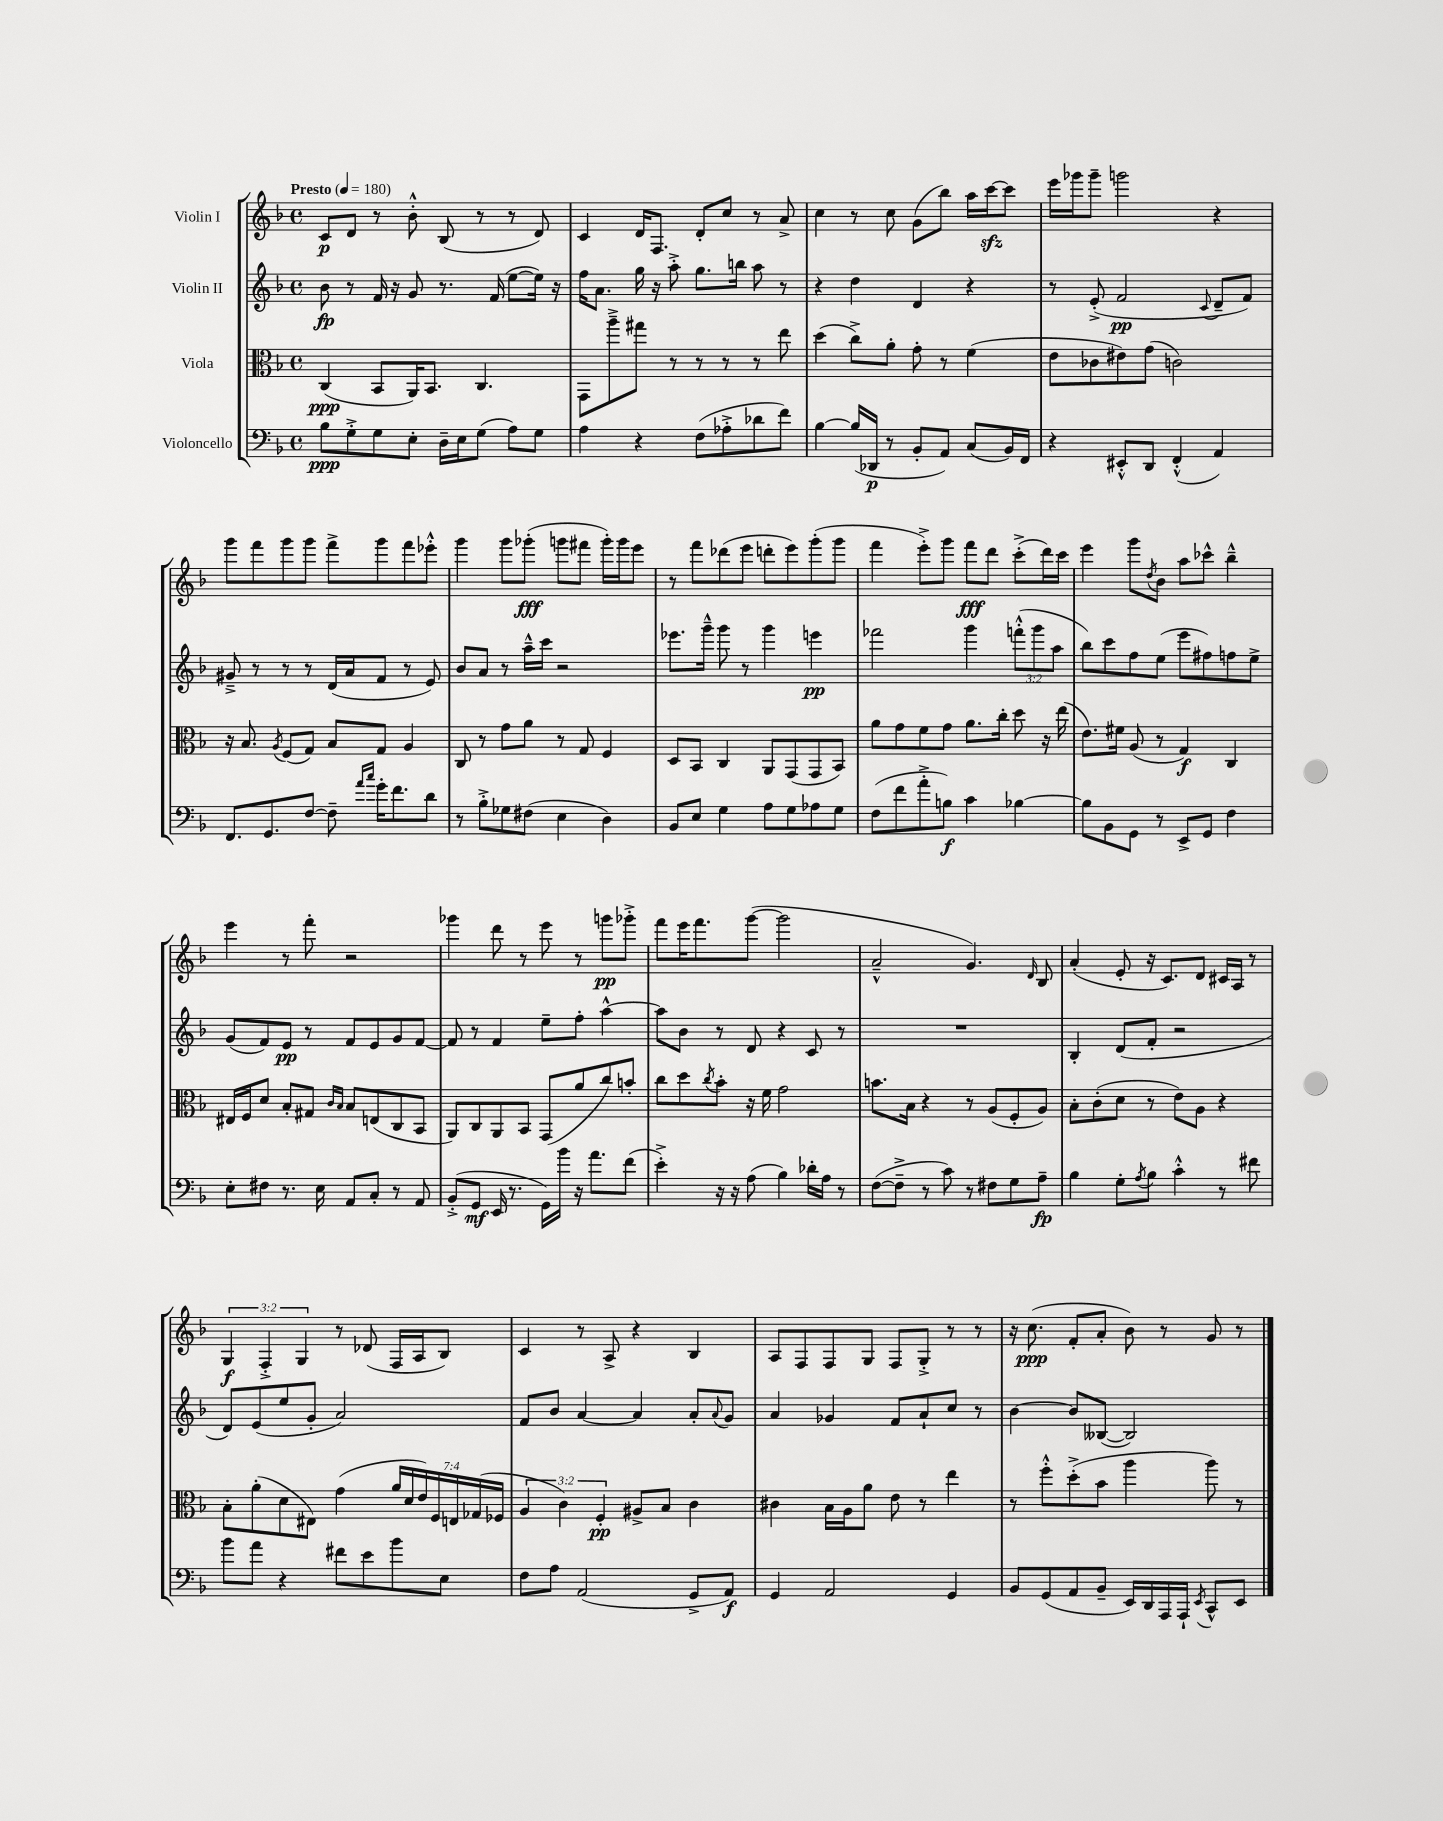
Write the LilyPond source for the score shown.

<<
\new StaffGroup <<
\new Staff = "s0" \with { instrumentName = "Violin I" } {
    \clef treble \key f \major \defaultTimeSignature \time 4/4 \override Staff.TupletNumber.text = #tuplet-number::calc-fraction-text \tempo "Presto" 4 = 180
    c'8\p d'8 r8 bes'8-.-^ bes8( r8 r8 d'8) |
    c'4 d'16 f8. d'8-. c''8 r8 a'8-> |
    c''4 r8 c''8 g'8( bes''8) a''16 c'''16~\sfz c'''8 |
    e'''16 ges'''16 ges'''8-- g'''2 r4 |
    g'''8 f'''8 g'''8 g'''8 f'''8-> g'''8 f'''8 ees'''8-.-^ |
    g'''4 g'''8 ges'''8-.\fff( g'''8 fis'''8 g'''16-.) g'''16 e'''8 |
    r8 f'''8 des'''8( e'''8 d'''8-. e'''8) g'''8-.( g'''8 |
    f'''4 e'''8-.->) g'''8 f'''8\fff d'''8 c'''8-.->( d'''16) c'''16 |
    e'''4 g'''8 \acciaccatura { d''8 } bes'8 a''8 ces'''8-^ bes''4---^ |
    e'''4 r8 f'''8-. r2 |
    ges'''4 d'''8 r8 e'''8 r8 g'''8\pp ges'''8-.-> |
    f'''8 e'''16 f'''8. g'''8~( g'''2 |
    a'2---^ g'4.) \grace { d'16 } bes8 |
    a'4-.( e'8-. r16 c'8.) d'8 cis'16 a16 r8 |
    \tuplet 3/2 { g4\f f4-.-> g4 } r8 des'8( f16 a16 bes8) |
    c'4 r8 a8-> r4 bes4 |
    a8 f8 f8 g8 f8 g8-.-> r8 r8 |
    r16 c''8.\ppp( f'8-. a'8-. bes'8) r8 g'8 r8 \bar "|." |
}
\new Staff = "s1" \with { instrumentName = "Violin II" } {
    \clef treble \key f \major \defaultTimeSignature \time 4/4 \override Staff.TupletNumber.text = #tuplet-number::calc-fraction-text
    bes'8\fp r8 f'16 r16 g'8 r8. f'16( e''8~ e''16) r16 |
    f''16 a'8. g''16 r16 a''8-.-> g''8. b''16 a''8 r8 |
    r4 d''4 d'4 r4 |
    r8 e'8-.->( f'2\pp \appoggiatura { c'8 } d'8-- f'8) |
    gis'8---> r8 r8 r8 d'16( a'16 f'8 r8 e'8) |
    bes'8 a'8 r8 a''16---^ c'''16 r2 |
    ees'''8. g'''16---^ g'''8 r8 g'''4 e'''4\pp |
    fes'''2 g'''4 \tuplet 3/2 { f'''8-.-^( g'''8 a''8 } |
    bes''8) c'''8 f''8 e''8( e'''8 fis''8) f''8 e''8-> |
    g'8( f'8) e'8\pp r8 f'8 e'8 g'8 f'8~ |
    f'8 r8 f'4 e''8-- f''8-. a''4~-^ |
    a''8 bes'8 r8 d'8 r4 c'8 r8 |
    R1 |
    bes4-. d'8( f'8-. r2 |
    d'8) e'8( e''8 g'8-. a'2) |
    f'8 bes'8 a'4~ a'4 a'8-. \appoggiatura { a'8 } g'8 |
    a'4 ges'4 f'8 a'8-! c''8 r8 |
    bes'4~ bes'8 beses8~( beses2) \bar "|." |
}
\new Staff = "s2" \with { instrumentName = "Viola" } {
    \clef alto \key f \major \defaultTimeSignature \time 4/4 \override Staff.TupletNumber.text = #tuplet-number::calc-fraction-text
    c4\ppp( bes,8 a,16) bes,8. c4. |
    g,8 a''8---> gis''8 r8 r8 r8 r8 e''8 |
    d''4( c''8->) a'8-. g'8-. r8 f'4( |
    e'8 ces'8 eis'8) g'8( c'2) |
    r16 bes8. \acciaccatura { a8 } f8( g8) bes8 g8 a4 |
    c8 r8 g'8 a'8 r8 g8 f4 |
    d8 bes,8 c4 a,8 g,8( g,8 bes,8) |
    a'8 g'8 f'8 g'8 a'8. c''16-. d''8 r16 e''16( |
    e'8.) fis'16 a8( r8 g4\f) c4 |
    eis16 f16 d'8 bes8-. gis8 \grace { c'16 bes16 } bes8 e8( c8 bes,8 |
    a,8) c8 a,8 bes,8 g,8( a'8 c''8) b'8-. |
    c''8 d''8 \acciaccatura { c''8 } bes'8-. r16 f'16 g'2 |
    b'8. bes16 r4 r8 a8( f8-. a8) |
    bes8-. c'8-.( d'8 r8 e'8) a8 r4 |
    bes8-. a'8-.( d'8 eis8) g'4( \tuplet 7/4 { a'16 d'16 e'16) f16 e16 ges16( fes16 } |
    \tuplet 3/2 { a4 c'4) f4-.\pp } ais8-> bes8 c'4 |
    cis'4 bes16 a16 a'8 e'8 r8 e''4 |
    r8 f''8-.-^ d''8-.->( bes'8 a''4 a''8) r8 \bar "|." |
}
\new Staff = "s3" \with { instrumentName = "Violoncello" } {
    \clef bass \key f \major \defaultTimeSignature \time 4/4
    bes8\ppp g8-.-> g8 e8-. d16-- e16 g8( a8) g8 |
    a4 r4 f8( aes8-.-> des'8 f'8) |
    bes4~ bes16( des,16\p r8 bes,8-. a,8) c8( bes,16) f,16 |
    r4 eis,8-.-^ d,8 f,4-.-^( a,4) |
    f,8. g,8. f8~ f8-- \grace { a'16 c''16 } g'16-. f'8. d'8 |
    r8 bes8-.-> ges8 fis8( e4 d4) |
    bes,8 e8 g4 a8 g8 aes8 g8 |
    f8( f'8 a'8-.-> b8\f) c'4 bes4~ |
    bes8 bes,8 g,8 r8 e,8-> g,8 f4 |
    e8-. fis8 r8. e16 a,8 c8-. r8 a,8 |
    bes,8-.->( g,8\mf e,16 r8. g,16) bes'16 r16 a'8. f'8( |
    e'4-.->) r16 r16 a8( bes4) des'16-. a16 r8 |
    f8~( f8---> r8 c'8) r8 fis8 g8 a8--\fp |
    bes4 g8-. \acciaccatura { a8 } bes8 c'4-.-^ r8 fis'8 |
    bes'8 a'8 r4 fis'8 e'8 bes'8 e8 |
    f8 a8 a,2( g,8-> a,8\f) |
    g,4 a,2 g,4 |
    bes,8 g,8( a,8 bes,8-- e,16) d,16 a,,16 a,,16-! \acciaccatura { e,8 } c,8-^ e,8 \bar "|." |
}
>>
>>
\layout { \context { \Score \remove "Bar_number_engraver" } }
